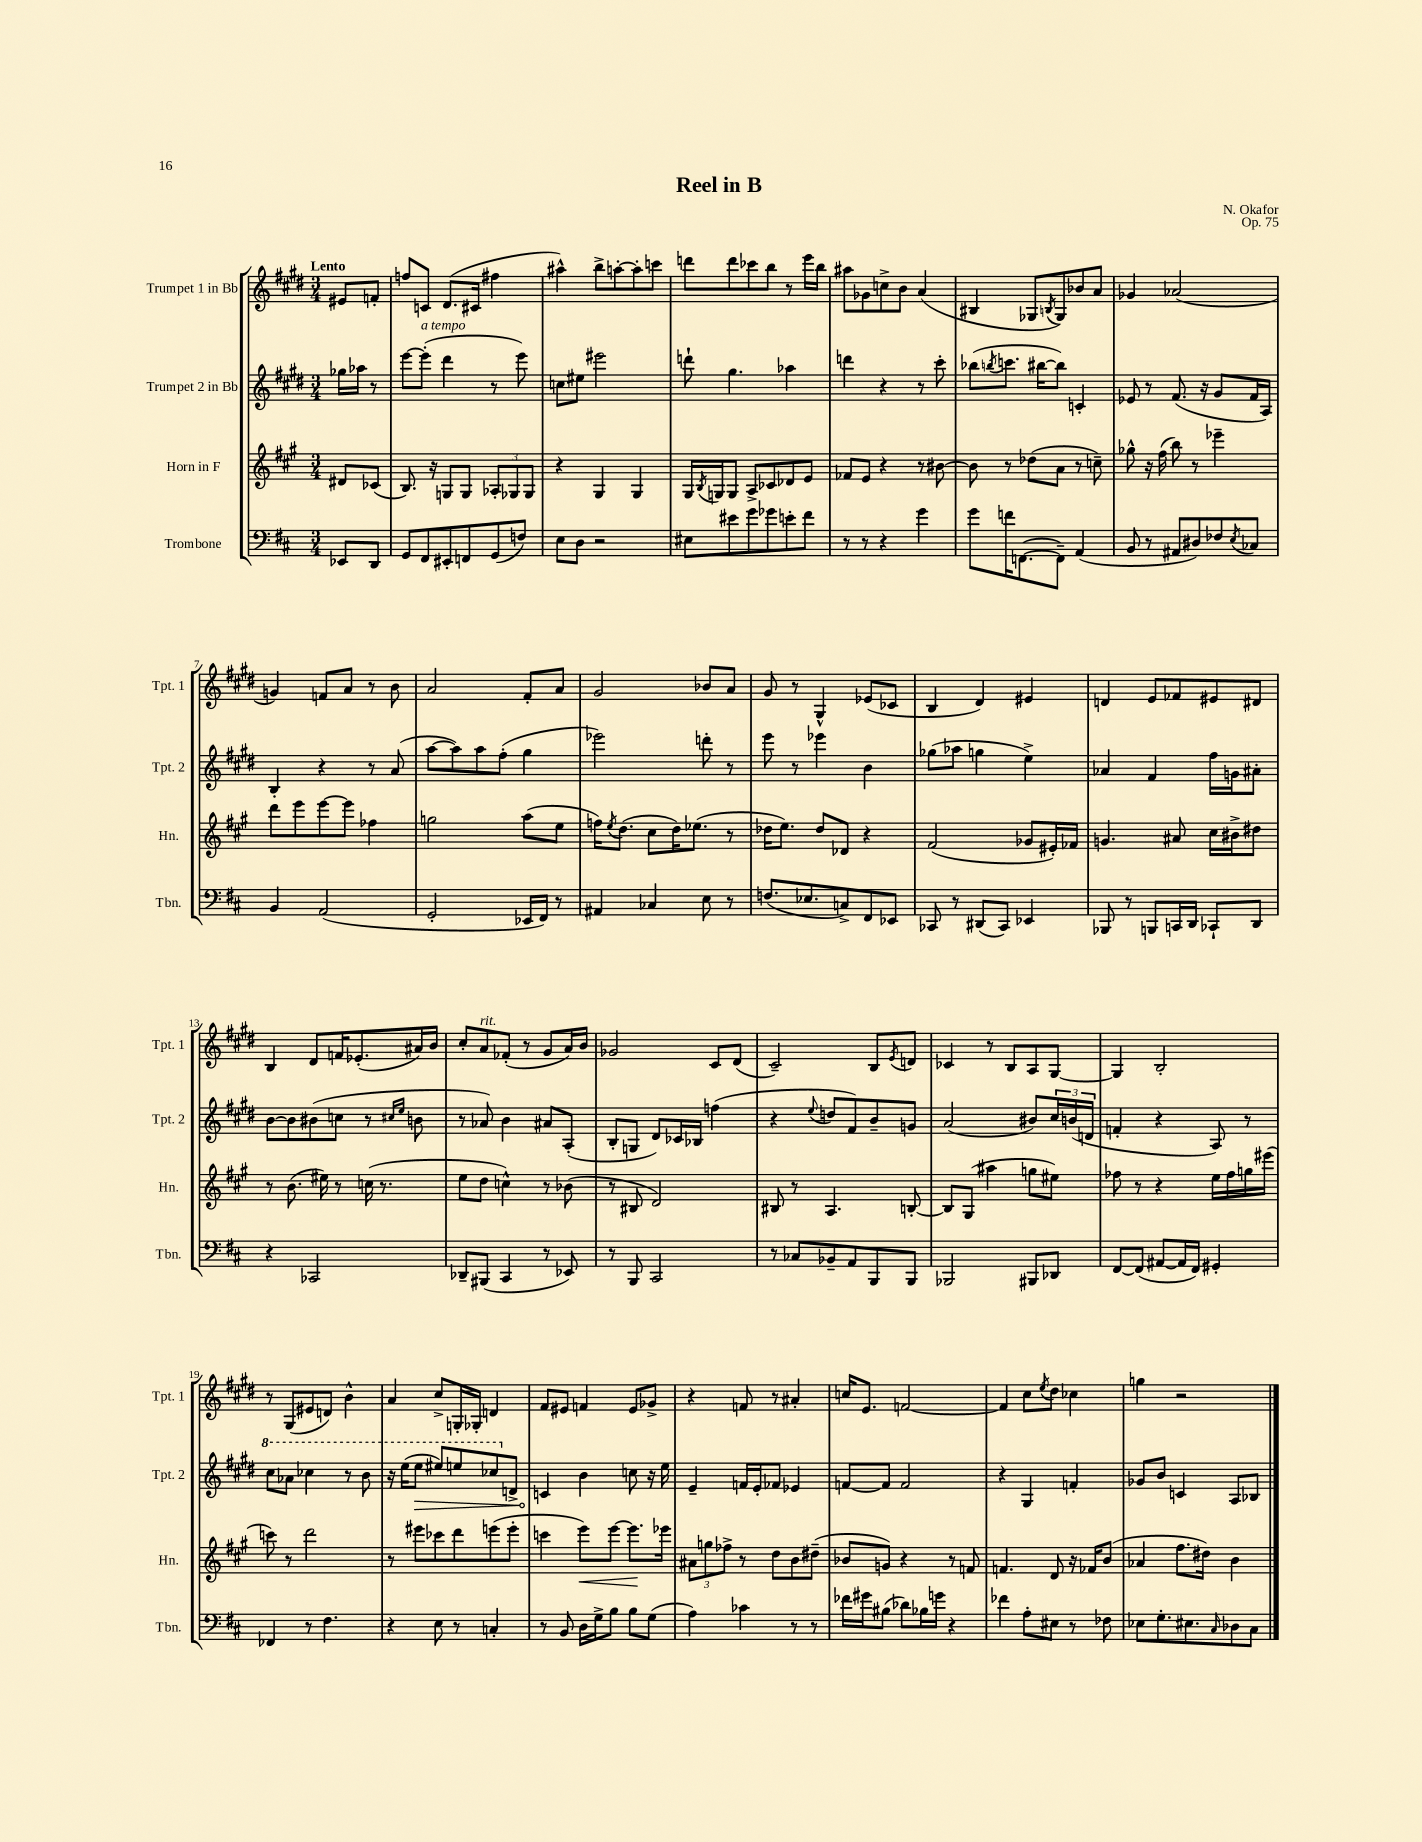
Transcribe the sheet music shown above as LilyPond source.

\header { title = "Reel in B" composer = "N. Okafor" opus = "Op. 75" }
<<
\new StaffGroup <<
\new Staff = "s0" \with { instrumentName = "Trumpet 1 in Bb" shortInstrumentName = "Tpt. 1" } {
    \clef treble \key e \major \numericTimeSignature \time 3/4 \partial 4 \tempo "Lento"
    eis'8 f'8-. |
    f''8 c'8 dis'8.( cis'16 fis''4 |
    ais''4-^) b''8-> a''8~-. a''8-. c'''8 |
    d'''8 d'''8 ces'''8 b''8 r8 e'''16 b''16 |
    ais''8 ges'8 c''8-> b'8 a'4( |
    bis4 ges8 \acciaccatura { b8 } ges8) bes'8 a'8 |
    ges'4 aes'2( |
    g'4) f'8 a'8 r8 b'8 |
    a'2 fis'8-. a'8 |
    gis'2 bes'8 a'8 |
    gis'8 r8 gis4-^ ees'8( ces'8 |
    b4 dis'4) eis'4 |
    d'4 e'8 fes'8 eis'8 dis'8 |
    b4 dis'8 f'16 ees'8.-.( ais'16) b'16 |
    cis''8-. a'8^\markup { \italic "rit." } fes'8-.( r8 gis'8 a'16) b'16 |
    ges'2 cis'8 dis'8( |
    cis'2--) b8 \acciaccatura { e'8 } d'8 |
    ces'4 r8 b8 a8 gis8~ |
    gis4 b2-. |
    r8 gis8( eis'8 d'8) b'4-^ |
    a'4 cis''8-> g16-. ges16-. d'4 |
    fis'8 eis'8 f'4 eis'8 ges'8-> |
    r4 f'8 r8 ais'4-. |
    c''16 e'8. f'2~ |
    f'4 cis''8 \acciaccatura { e''8 } dis''8 ces''4 |
    g''4 r2 \bar "|." |
}
\new Staff = "s1" \with { instrumentName = "Trumpet 2 in Bb" shortInstrumentName = "Tpt. 2" } {
    \clef treble \key e \major \numericTimeSignature \time 3/4 \partial 4
    ges''16 aes''16 r8 |
    e'''8~ e'''8-.^\markup { \italic "a tempo" }( dis'''4 r8 e'''8) |
    c''8 eis''8 eis'''2 |
    d'''8-! gis''4. aes''4 |
    d'''4 r4 r8 cis'''8-. |
    bes''8( \acciaccatura { b''8 } c'''8. bis''16~ bis''8) c'4-. |
    ees'8 r8 fis'8.( r16 gis'8 fis'16 a16) |
    b4-. r4 r8 a'8( |
    a''8~ a''8) a''8 fis''8-.( gis''4 |
    ees'''2) d'''8-. r8 |
    e'''8 r8 ees'''4 b'4 |
    ges''8( aes''8 g''4 e''4->) |
    aes'4 fis'4 fis''16 g'16 ais'8-. |
    b'8~ b'8 bis'8( c''8 r8 \grace { cis''16 e''16 } b'8 |
    r8 aes'8) b'4 ais'8 a8-.( |
    b8-. g8 dis'8) ces'16 bes16 f''4( |
    r4 \appoggiatura { e''8 } d''8 fis'8) b'8-- g'8 |
    a'2( bis'8) \tuplet 3/2 { cis''16 b'16( d'16 } |
    f'4-. r4 a8) r8 |
    \ottava #1 cis'''8 aes''8 ces'''4 r8 b''8 |
    r16 e'''16( \once \override Hairpin.circled-tip = ##t e'''8\> eis'''8) e'''8 ces'''8 \ottava #0 d'8-> |
    c'4\! b'4 c''8 r16 e''16 |
    e'4-- f'16 e'16-. fes'8 ees'4 |
    f'8~ f'8 f'2 |
    r4 gis4 f'4-. |
    ges'8 b'8 c'4 a8 bes8 \bar "|." |
}
\new Staff = "s2" \with { instrumentName = "Horn in F" shortInstrumentName = "Hn." } {
    \clef treble \key a \major \numericTimeSignature \time 3/4 \partial 4
    dis'8 ces'8( |
    b8.) r16 g8 g8 \tuplet 3/2 { aes8-. ges8 ges8 } |
    r4 gis4 gis4 |
    gis16 \acciaccatura { b8 } g16 g8 a8-> ces'8 des'8 e'8 |
    fes'8 e'8 r4 r8 bis'8~ |
    bis'8 r8 des''8( a'8 r8 c''8--) |
    ges''8-^ r16 fis''16( b''8) r8 ees'''4-- |
    d'''8 e'''8 e'''8~ e'''8 fes''4 |
    g''2 a''8( e''8 |
    f''16) \acciaccatura { e''8 } d''8.( cis''8 d''16) ees''8.( r8 |
    des''16 e''8.) des''8 des'8 r4 |
    fis'2( ges'8 eis'16-.) fes'16 |
    g'4. ais'8 cis''16 bis'16-> dis''8 |
    r8 b'8.( eis''16) r8 c''16( r8. |
    e''8 d''8 c''4-^) r8 bes'8( |
    r8 bis8 d'2) |
    bis8 r8 a4. b8~-. |
    b8 gis8( ais''4 g''8 eis''8) |
    fes''8 r8 r4 e''16 fes''16 g''16 eis'''16( |
    c'''8) r8 d'''2 |
    r8 eis'''8 ces'''8 d'''8 e'''8( e'''8-. |
    c'''4 e'''8\<) e'''8~ e'''8.\! ees'''16 |
    \tuplet 3/2 { ais'8 g''8 fes''8-> } r8 d''8 b'8 dis''8--( |
    bes'8 g'8) r4 r8 f'8 |
    f'4. d'8 r16 fes'16 b'8( |
    aes'4 fis''8. dis''16) b'4 \bar "|." |
}
\new Staff = "s3" \with { instrumentName = "Trombone" shortInstrumentName = "Tbn." } {
    \clef bass \key d \major \numericTimeSignature \time 3/4 \partial 4
    ees,8 d,8 |
    g,8 fis,8 eis,8-. f,8 g,8( f8) |
    e8 d8 r2 |
    eis8 eis'8 g'8 ges'8 e'8-. fis'8 |
    r8 r8 r4 g'4 |
    g'8 f'16 f,8.~( f,8--) a,4( |
    b,8 r8 ais,8 dis8) fes8 \acciaccatura { e8 } ces8 |
    b,4 a,2( |
    g,2-. ees,16 fis,16) r8 |
    ais,4 ces4 e8 r8 |
    f8.( ees8. c8->) fis,8 ees,8 |
    ces,8 r8 dis,8( ces,8) ees,4 |
    bes,,8 r8 b,,8 c,16 d,16 ces,8-! d,8 |
    r4 ces,2 |
    des,8-- bis,,8( cis,4 r8 ees,8) |
    r8 b,,8 cis,2 |
    r8 ces8 bes,8-- a,8 b,,8 b,,8 |
    bes,,2 bis,,8 des,8 |
    fis,8~ fis,8( ais,8~ ais,16 fis,16) gis,4-. |
    fes,4 r8 fis4. |
    r4 e8 r8 c4-. |
    r8 b,8 d16 g16-> b8 b8 g8( |
    a4) ces'4 r8 r8 |
    fes'16 gis'16 bis8( des'8) bes16 g'16 r4 |
    fes'4 a8-. eis8 r8 fes8 |
    ees8 g8.-. eis8. \grace { cis16 } des8 cis8 \bar "|." |
}
>>
>>
